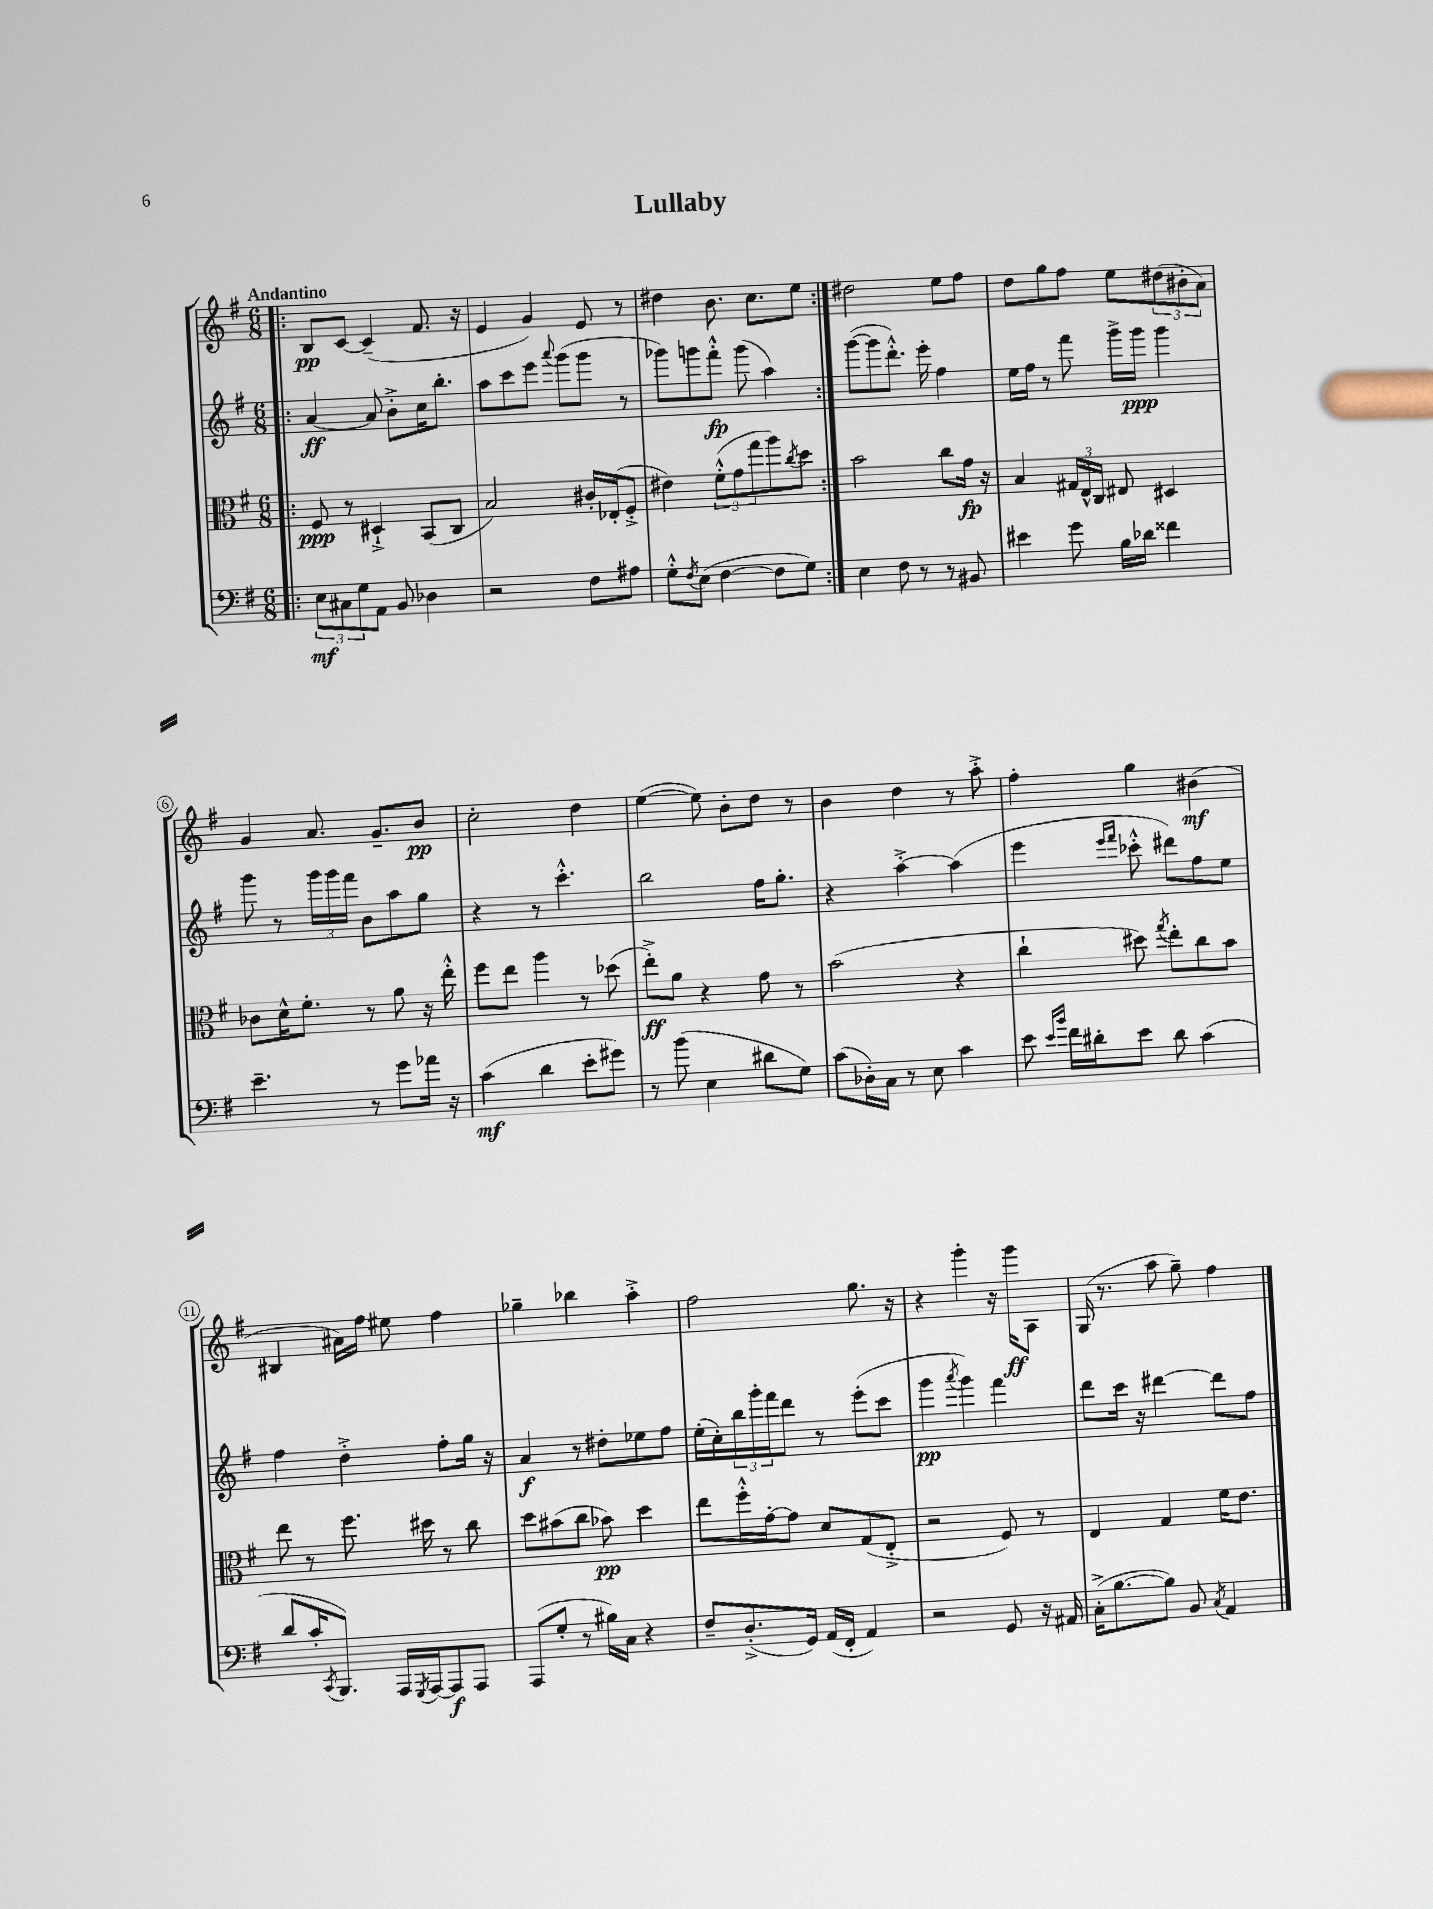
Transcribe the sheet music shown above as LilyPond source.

\header { title = "Lullaby" }
<<
\new StaffGroup <<
\new Staff = "s0" {
    \clef treble \key g \major \numericTimeSignature \time 6/8 \tempo "Andantino"
    \repeat volta 2 { \bar ".|:" b8\pp c'8~ c'4--( fis'8. r16 |
    e'4 g'4) e'8 r8 |
    dis''4 b'8. c''8. e''8 | }
    dis''2 e''8 fis''8 |
    d''8 g''8 fis''8 e''8 \tuplet 3/2 { dis''8( bis'8-. a'8) } |
    g'4 a'8. g'8.-- b'8\pp |
    c''2-. d''4 |
    e''4~( e''8) b'8-. d''8 r8 |
    b'4 d''4 r8 a''8-.-> |
    fis''4-. g''4 bis'4\mf( |
    bis4 ais'16) fis''16 eis''8 fis''4 |
    ges''4-- bes''4 a''4-.-> |
    fis''2 g''8. r16 |
    r4 g'''4-. r16 g'''16\ff a8 |
    g16( r8. a''8 g''8--) fis''4 \bar "|." |
}
\new Staff = "s1" {
    \clef treble \key g \major \numericTimeSignature \time 6/8
    \repeat volta 2 { \bar ".|:" a'4~\ff a'8 b'8-.-> c''16 b''8.-. |
    a''8 c'''8 e'''8 \appoggiatura { a'''8 } g'''8( g'''8 r8 |
    ges'''8) g'''8 fis'''8-.-^\fp g'''8( a''4) | }
    g'''8~( g'''8 d'''8.-.-^) e'''16-. fis''4 |
    e''16 fis''16 r8 fis'''8 g'''16-> g'''16\ppp g'''4 |
    g'''8 r8 \tuplet 3/2 { g'''16 g'''16 fis'''16 } b'8 a''8 g''8 |
    r4 r8 c'''4.-.-^ |
    b''2 fis''16 g''8.-. |
    r4 a''4~-.-> a''4( |
    e'''4 \grace { e'''16 fis'''16 } ces'''8-.-^ dis'''8) fis''8 e''8 |
    fis''4 d''4-.-> fis''8-. g''16 r16 |
    a'4\f r8 dis''8-. ees''8 fis''8 |
    e''16-.( c''16-.) \tuplet 3/2 { b''16 g'''16-. fis'''16 } d'''8 r8 e'''8-.( c'''8 |
    g'''4\pp \acciaccatura { a'''8 } g'''4) fis'''4 |
    d'''8 c'''16 r16 dis'''4~ dis'''8 fis''8 \bar "|." |
}
\new Staff = "s2" {
    \clef alto \key g \major \numericTimeSignature \time 6/8
    \repeat volta 2 { \bar ".|:" fis8\ppp r8 dis4-!-> b,8( c8 |
    b2) cis'16-. ees16-.( fis8-.-> |
    eis'4) \tuplet 3/2 { fis'8-.-^( g'8 g''8 } a''8) \acciaccatura { c''8 } d''8 | }
    b'2 c''8 g'16\fp r16 |
    b4 \tuplet 3/2 { gis16 e16-^ c16 } eis8 dis4 |
    ces'8 d'16-^ fis'8.-. r8 a'8 r16 e''16-.-^ |
    fis''8 e''8 a''4 r8 des''8( |
    e''8-.->\ff) a'8 r4 g'8 r8 |
    b'2( r4 |
    c''4-! dis''8) \acciaccatura { g''8 } e''8-. c''8 b'8 |
    e''8 r8 fis''8. dis''16 r8 c''8 |
    d''8 bis'8( c''8 bes'8\pp) d''4 |
    e''8 fis''16-.-^ g'16~-. g'8 d'8 g8( e8-.-> |
    r2 fis8) r8 |
    e4 g4 fis'16 e'8. \bar "|." |
}
\new Staff = "s3" {
    \clef bass \key g \major \numericTimeSignature \time 6/8
    \repeat volta 2 { \bar ".|:" \tuplet 3/2 { e8\mf cis8 g8 } a,8 b,8 des4 |
    r2 fis8 ais8 |
    g8-.-^ \acciaccatura { fis8 } e8( fis4~ fis8 g8) | }
    e4 fis8 r8 r8 bis,8 |
    eis'4 g'8 b16 des'16 fisis'4 |
    e'4.-- r8 g'8 aes'16 r16 |
    c'4\mf( d'4 e'8-. gis'8) |
    r8 b'8( e4 dis'8 g8) |
    c'8( des16-.) c16 r8 e8 c'4 |
    e'8 \grace { e'16 b'16 } fis'16 dis'16-. e'8 dis'8 c'4( |
    d'8 c'16-. \acciaccatura { c,8 } b,,8.) a,,16 \acciaccatura { g,,8 } a,,16~ a,,8\f a,,8 |
    a,,8( g8-. r8 bis16) c16 r4 |
    fis8-- d8.-.->( g,16) a,16( fis,16-. a,4) |
    r2 g,8 r16 ais,16 |
    c16-.->( b8.~ b8) b,8 \acciaccatura { c8 } a,4 \bar "|." |
}
>>
>>
\layout { \context { \Score \override BarNumber.stencil = #(make-stencil-circler 0.1 0.3 ly:text-interface::print) } }
